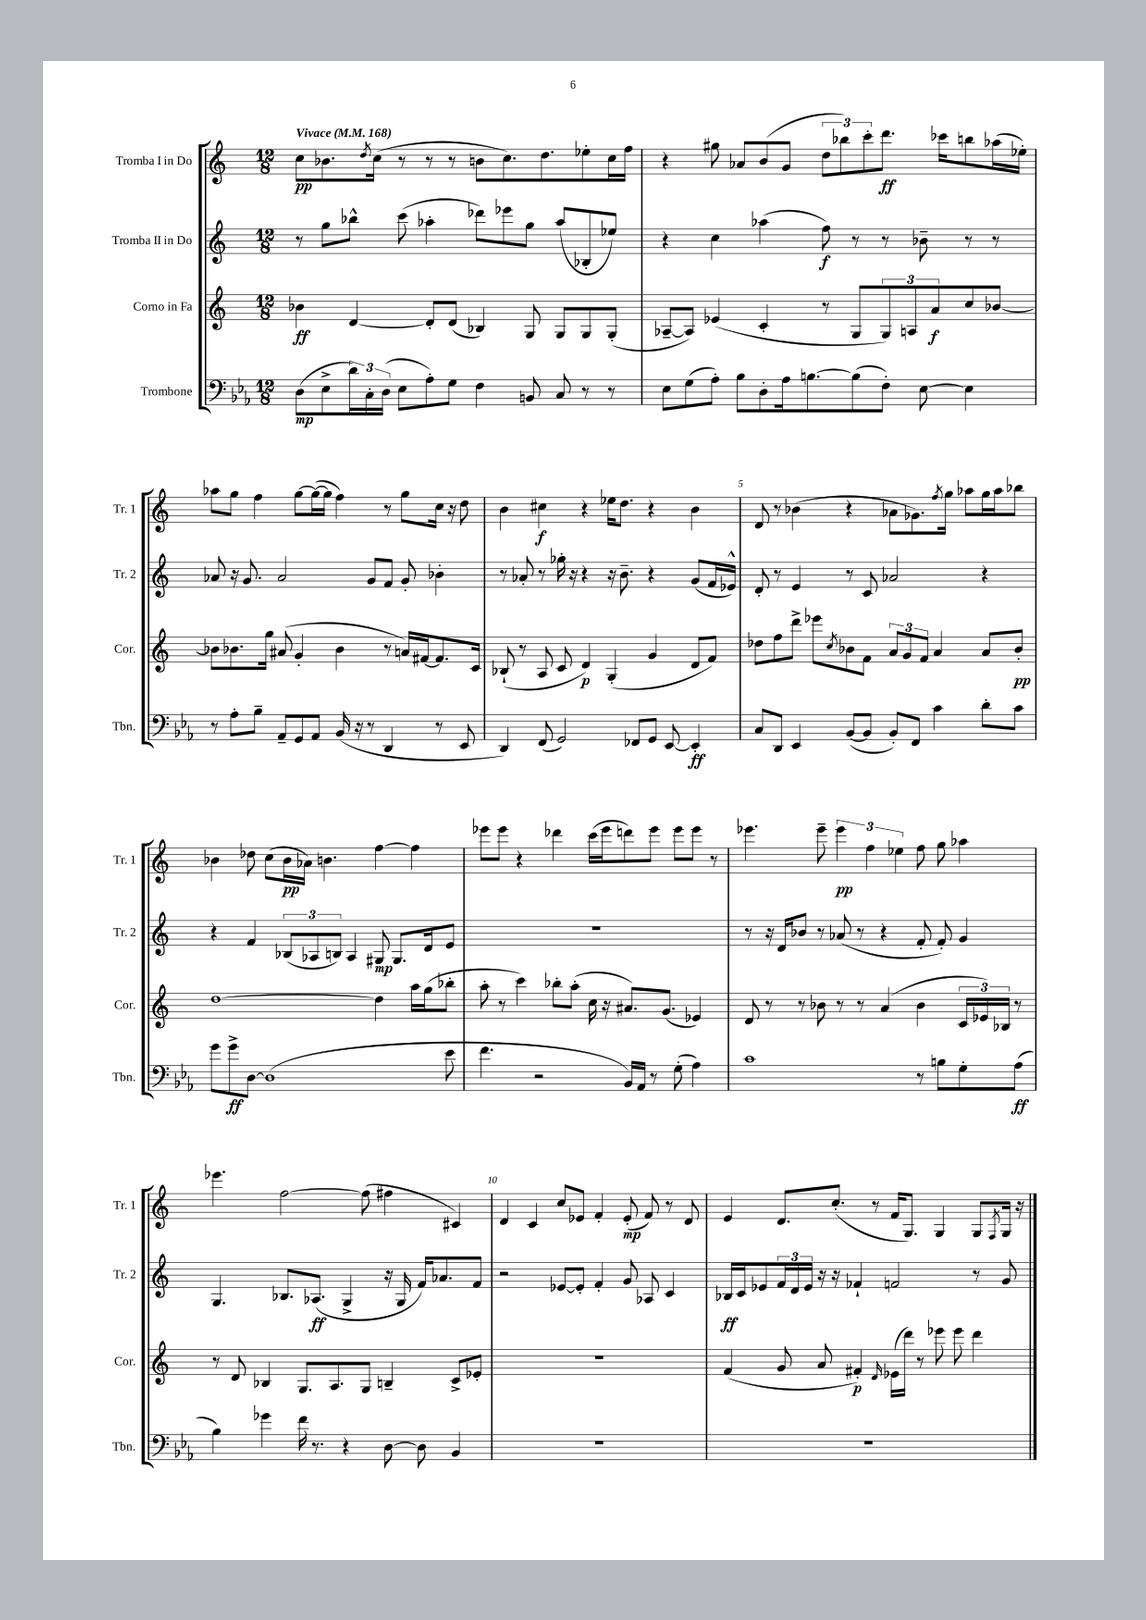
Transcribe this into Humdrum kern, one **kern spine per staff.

**kern	**dynam	**kern	**dynam	**kern	**dynam	**kern	**dynam
*part4	*part4	*part3	*part3	*part2	*part2	*part1	*part1
*staff4	*staff4	*staff3	*staff3	*staff2	*staff2	*staff1	*staff1
*I"Trombone	*	*I"Corno in Fa	*	*I"Tromba II in Do	*	*I"Tromba I in Do	*
*I'Tbn.	*	*I'Cor.	*	*I'Tr. 2	*	*I'Tr. 1	*
*clefF4	*	*clefG2	*	*clefG2	*	*clefG2	*
*k[b-e-a-]	*	*k[]	*	*k[]	*	*k[]	*
*M12/8	*	*M12/8	*	*M12/8	*	*M12/8	*
*MM168	*	*MM168	*	*MM168	*	*MM168	*
=1	=1	=1	=1	=1	=1	=1	=1
!	!	!	!	!	!	!LO:TX:a:B:t=Vivace	!
(8D\L	mp	4b-X\	ff	8r	.	8cc\L	pp
8E-^\	.	.	.	8gg\L	.	8.b-X\	.
24d\L)	.	[4d/	.	8bb-X^^\J	.	.	.
24C'\	.	.	.	.	.	.	.
.	.	.	.	.	.	8qdd/	.
.	.	.	.	.	.	(16cc\Jk	.
(24D\JJ	.	.	.	.	.	.	.
8E-\L	.	.	.	(8ccc\	.	8r	.
8A-'\)	.	8d'/L]	.	4aa-X'\	.	8r	.
8G\J	.	(8d/J	.	.	.	8r	.
4F\	.	4B-X/)	.	8ddd-X\L)	.	8bn\L	.
.	.	.	.	8eee-X\	.	8.cc\)	.
8BBn/	.	8G/	.	8gg\J	.	.	.
.	.	.	.	.	.	8.dd\	.
8C/	.	8G/L	.	(8aa-/L	.	.	.
8r	.	8G/	.	8B-X'/	.	8ee-X'\	.
8r	.	(8G'/J	.	8ee-X/J)	.	16cc\L	.
.	.	.	.	.	.	16ff\JJ	.
=2	=2	=2	=2	=2	=2	=2	=2
8E-\L	.	[8A-X~/L	.	4r	.	4r	.
(8G\	.	8A-/J])	.	.	.	.	.
8A-'\J)	.	(4e-X/	.	4cc\	.	8gg#X\	.
8B-\L	.	.	.	.	.	8a-X/L	.
8D'\	.	4c'/	.	(4aa-X\	.	(8b/	.
16A-\k	.	.	.	.	.	8g/J	.
[8.Bn\	.	.	.	.	.	.	.
.	.	8r	.	8ff\)	f	12dd\L	.
.	.	.	.	.	.	12bb-X\)	.
(8B\]	.	8G/L	.	8r	.	.	.
.	.	.	.	.	.	12ccc'\	.
8F'\J)	.	12G/)	.	8r	.	8.ddd\J	ff
.	.	12An/	.	.	.	.	.
[8E-\	.	.	.	8b-X~\	.	.	.
.	.	12a/	f	.	.	.	.
.	.	.	.	.	.	16ccc-X\KL	.
4E-\]	.	8cc/	.	8r	.	8bbn\	.
.	.	[8b-X/J	.	8r	.	(16aa-X\L	.
.	.	.	.	.	.	16ee-X'\JJ)	.
!!LO:LB:g=z
=3	=3	=3	=3	=3	=3	=3	=3
8r	.	8b-X\L]	.	8a-X/	.	8aa-X\L	.
8A-'\L	.	8.b-X\	.	16r	.	8gg\J	.
.	.	.	.	8.g/	.	.	.
8B-~\J	.	.	.	.	.	4ff\	.
.	.	16gg\Jk	.	.	.	.	.
8AA-~/L	.	(8a#X/	.	2a-/	.	.	.
8GG/	.	4g'/	.	.	.	[8gg\L	.
8AA-/J	.	.	.	.	.	(16gg\L_	.
.	.	.	.	.	.	16gg\JJ]	.
(16BB-/	.	4b-\	.	.	.	4ff\)	.
16r	.	.	.	.	.	.	.
8r	.	.	.	8g/L	.	.	.
4DD/	.	8r	.	8f/J	.	8r	.
.	.	16an/LL)	.	8g'/	.	8gg\L	.
.	.	[16f#X/J	.	.	.	.	.
8r	.	8.f#/]	.	4b-X'\	.	16cc\Jk	.
.	.	.	.	.	.	16r	.
8EE-/	.	.	.	.	.	8dd\	.
.	.	16c/Jk	.	.	.	.	.
=4	=4	=4	=4	=4	=4	=4	=4
4DD/)	.	(8B-X`/	.	8r	.	4b\	.
.	.	8r	.	8a-X'/	.	.	.
(8FF/	.	8A/	.	8r	.	4cc#X\	f
2GG/)	.	8c/	.	16gg-X'\	.	.	.
.	.	.	.	16r	.	.	.
.	.	4d/)	p	4r	.	4r	.
.	.	(4G'/	.	16r	.	16ee-X\KL	.
.	.	.	.	8.b~\	.	8.dd\J	.
8FF-X/L	.	.	.	.	.	.	.
8GG/J	.	4g/	.	4r	.	4r	.
[8EE-/	.	.	.	.	.	.	.
4EE-'/]	ff	8d/L	.	(8g/L	.	4b\	.
.	.	8f/J)	.	16f/L	.	.	.
.	.	.	.	16e-X^^/JJ)	.	.	.
=5	=5	=5	=5	=5	=5	=5	=5
8C/L	.	8dd-X\L	.	8d'/	.	8d/	.
8DD/J	.	8ff\	.	8r	.	8r	.
4EE-/	.	8ddd^\J	.	4e/	.	(4b-X\	.
.	.	8eee-X\L	.	.	.	.	.
.	.	8qcc/	.	.	.	.	.
([8BB-/L	.	8b-X\	.	8r	.	4r	.
8BB-/J]	.	8f\J	.	8c/	.	.	.
8BB-'/L)	.	12a/L	.	2a-X/	.	8a-X\L	.
.	.	12g/	.	.	.	.	.
8FF/J	.	.	.	.	.	8.g-X\)	.
.	.	12f/J	.	.	.	.	.
4c\	.	4a/	.	.	.	.	.
.	.	.	.	.	.	8qff/	.
.	.	.	.	.	.	16gg\Jk	.
.	.	.	.	.	.	8aa-X\L	.
8d'\L	.	8a/L	.	4r	.	16gg\L	.
.	.	.	.	.	.	16aa-\J	.
8c\J	.	8b-'/J	pp	.	.	8bb-X\J	.
!!LO:LB:g=z
=6	=6	=6	=6	=6	=6	=6	=6
8g\L	.	[1dd	.	4r	.	4b-X\	.
8g^\	ff	.	.	.	.	.	.
[8D\J	.	.	.	4f/	.	8dd-X\	.
(1D]	.	.	.	.	.	(8cc\L	.
.	.	.	.	(12B-X/L	.	16b-\L	pp
.	.	.	.	.	.	16a-X\JJ)	.
.	.	.	.	12A-X/	.	.	.
.	.	.	.	.	.	4.bn\	.
.	.	.	.	12Bn/J)	.	.	.
.	.	.	.	4A-/	.	.	.
.	.	4dd\]	.	8G#X/	mp	[4ff\	.
.	.	.	.	8.G#/L	.	.	.
.	.	16aa\LL	.	.	.	4ff\]	.
.	.	(16gg\J	.	16d/k	.	.	.
8e-\	.	8bb-X'\J	.	8e/J	.	.	.
=7	=7	=7	=7	=7	=7	=7	=7
4.f\	.	8aa'\	.	1.r	.	8eee-X\L	.
.	.	8r	.	.	.	8eee-\J	.
.	.	4ccc\)	.	.	.	4r	.
2r	.	.	.	.	.	.	.
.	.	8bb-X'\L	.	.	.	4ddd-X\	.
.	.	(8aa'\J	.	.	.	.	.
.	.	16cc\	.	.	.	(16ccc\LL	.
.	.	16r	.	.	.	16eee-\J	.
16BB-/LL)	.	8.a#X/L)	.	.	.	8dddn\)	.
16AA-/JJ	.	.	.	.	.	.	.
8r	.	.	.	.	.	8eee-\J	.
.	.	(8.g/J	.	.	.	.	.
(8G'\	.	.	.	.	.	8eee-\L	.
4A-\)	.	4e-X/)	.	.	.	8eee-\J	.
.	.	.	.	.	.	8r	.
=8	=8	=8	=8	=8	=8	=8	=8
1c	.	8d/	.	8r	.	4.eee-X\	.
.	.	8r	.	16r	.	.	.
.	.	.	.	16d/KL	.	.	.
.	.	8r	.	8b-X/J	.	.	.
.	.	8b-X\	.	8r	.	8eee-~\	.
.	.	8r	.	(8a-X/	.	6eee-\	pp
.	.	8r	.	8r	.	.	.
.	.	.	.	.	.	6ff\	.
.	.	(4a/	.	4r	.	.	.
.	.	.	.	.	.	6ee-X\	.
8r	.	4b-\	.	8f'/	.	8ff\	.
8Bn\L	.	.	.	8f'/)	.	8gg\	.
8G'\	.	24c/LL	.	4g/	.	4aa-X\	.
.	.	24e-X/)	.	.	.	.	.
.	.	24B-X/JJ	.	.	.	.	.
(8A-\J	ff	8r	.	.	.	.	.
!!LO:LB:g=z
=9	=9	=9	=9	=9	=9	=9	=9
4B-\)	.	8r	.	4.G/	.	4.eee-X\	.
.	.	8d/	.	.	.	.	.
4g-X\	.	4B-X/	.	.	.	.	.
.	.	.	.	8.B-X/L	.	[2ff\	.
16f\	.	8.G/L	.	.	.	.	.
8.r	.	.	.	(8.A-X/J	ff	.	.
.	.	8.A/	.	.	.	.	.
4r	.	.	.	4G^/	.	.	.
.	.	8G/J	.	.	.	(8ff\]	.
[8D\	.	4Bn~/	.	16r	.	4ff#X\	.
.	.	.	.	16G/	.	.	.
8D\]	.	.	.	16f/KL)	.	.	.
.	.	.	.	8.a-X/	.	.	.
4BB-/	.	8c^/L	.	.	.	4c#X/)	.
.	.	8e-X'/J	.	8f/J	.	.	.
=10	=10	=10	=10	=10	=10	=10	=10
1.r	.	1.r	.	2r	.	4d/	.
.	.	.	.	.	.	4c/	.
.	.	.	.	[8e-X/L	.	8cc/L	.
.	.	.	.	8e-'/J]	.	8e-X/J	.
.	.	.	.	4f'/	.	4f'/	.
.	.	.	.	8g/	.	(8e-'/	mp
.	.	.	.	8A-X/	.	8f/)	.
.	.	.	.	4c/	.	8r	.
.	.	.	.	.	.	8d/	.
=11	=11	=11	=11	=11	=11	=11	=11
1.r	.	(4f/	.	16B-X/LL	ff	4e/	.
.	.	.	.	16c/J	.	.	.
.	.	.	.	8e-X/	.	.	.
.	.	8g/	.	24f/L	.	8.d/L	.
.	.	.	.	24d/	.	.	.
.	.	.	.	24e-/JJ	.	.	.
.	.	8a/	.	16r	.	.	.
.	.	.	.	16r	.	(8.cc'/J	.
.	.	4f#X'/)	p	4f-X`/	.	.	.
.	.	.	.	.	.	8r	.
.	.	16qqd/	.	.	.	.	.
.	.	(16e-X\LL	.	2fn/	.	16f/KL	.
.	.	16ddd\JJ)	.	.	.	8.G/J)	.
.	.	8r	.	.	.	.	.
.	.	8eee-X\	.	.	.	4G/	.
.	.	8eee-\	.	.	.	.	.
.	.	4ddd\	.	8r	.	8G/L	.
.	.	.	.	.	.	8qF/	.
.	.	.	.	8g/	.	16G/Jk	.
.	.	.	.	.	.	16r	.
==	==	==	==	==	==	==	==
*-	*-	*-	*-	*-	*-	*-	*-
